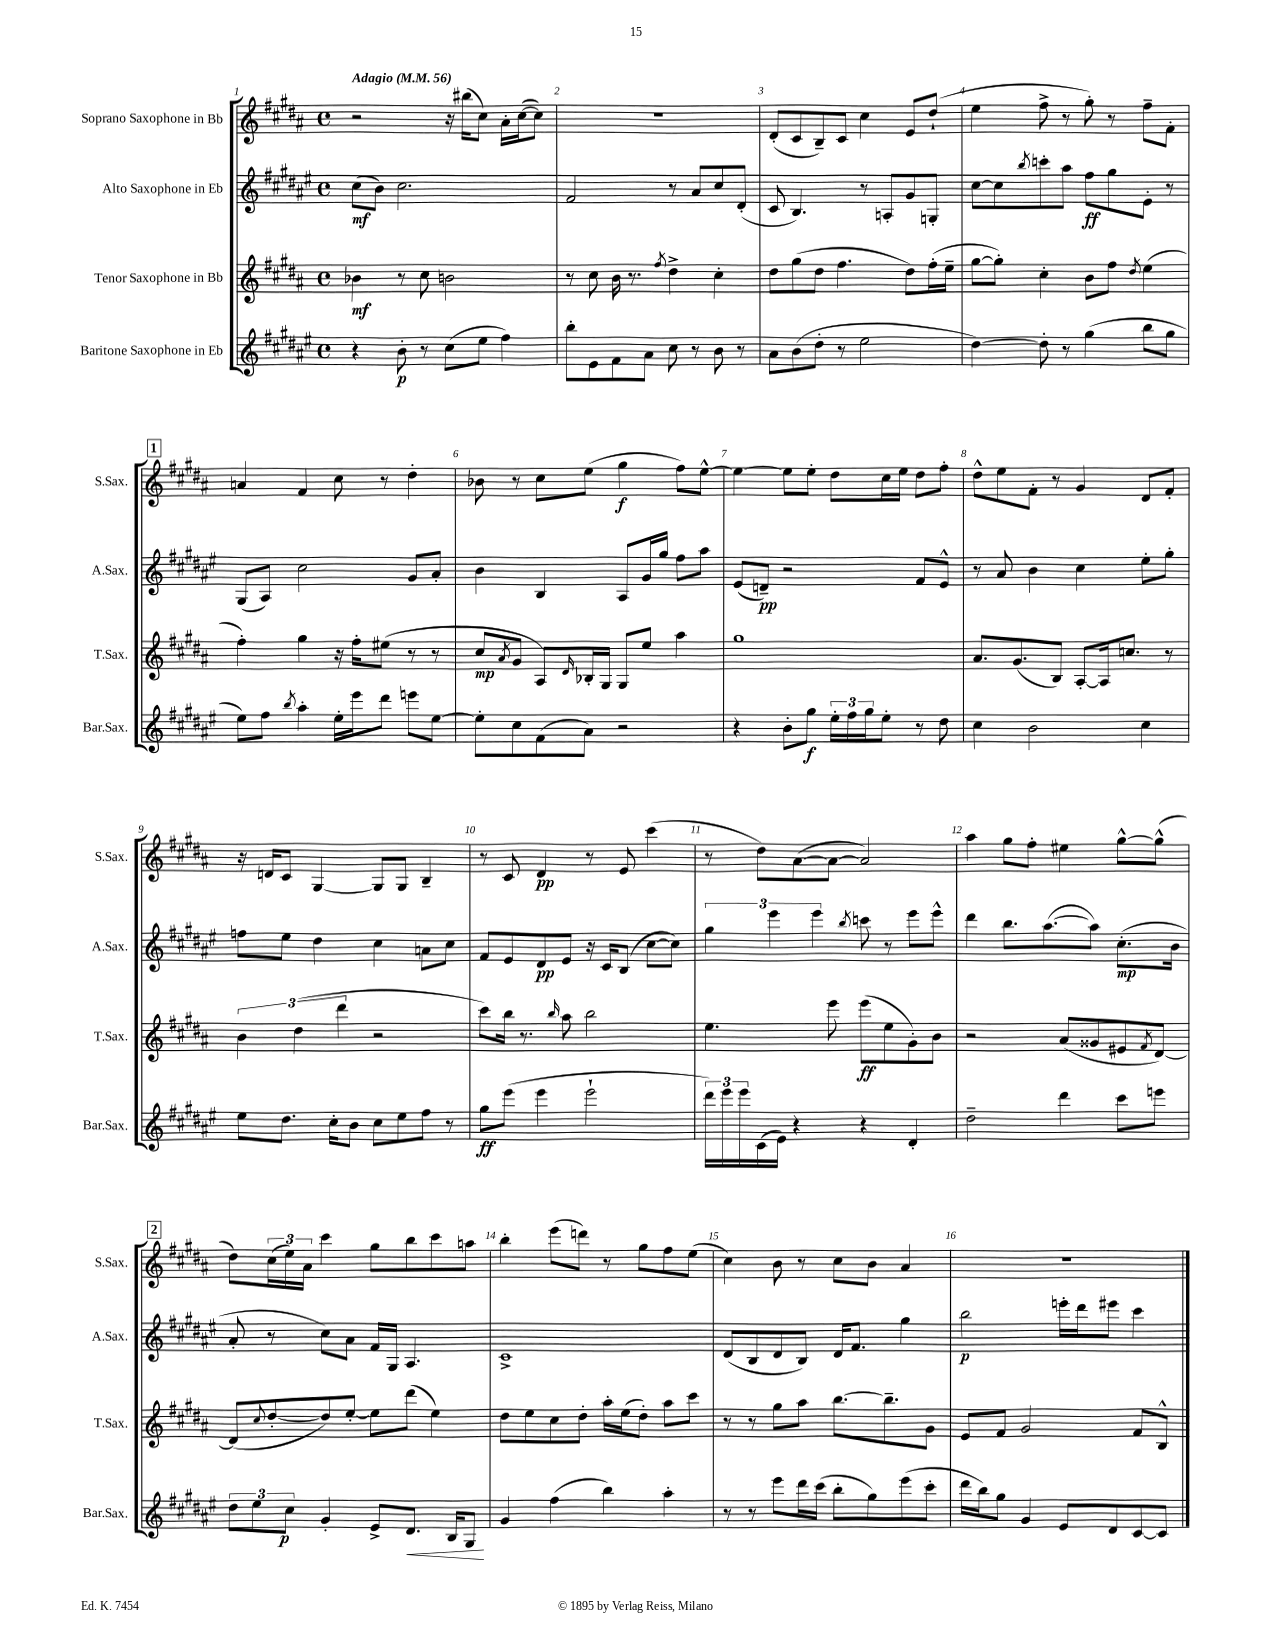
<<
\new StaffGroup <<
\new Staff = "s0" \with { instrumentName = "Soprano Saxophone in Bb" shortInstrumentName = "S.Sax." } {
    \clef treble \key b \major \defaultTimeSignature \time 4/4 \tempo "Adagio" 4 = 56
    r2 r16 bis''16( cis''8) ais'16-. cis''16~( cis''8) |
    R1 |
    dis'8-.( cis'8 b8--) cis'8 cis''4 e'8 dis''8-!( |
    e''4 fis''8-> r8 gis''8-.) r8 fis''8-- fis'8-. |
    \mark \markup { \box "1" } a'4 fis'4 cis''8 r8 dis''4-. |
    bes'8 r8 cis''8 e''8( gis''4\f fis''8) e''8~-^ |
    e''4~ e''8 e''8-. dis''8 cis''16 e''16 dis''8 fis''8-. |
    dis''8-^ e''8 fis'8-. r8 gis'4 dis'8 fis'8-. |
    r16 d'16 cis'8 gis4~ gis8 gis8 b4-- |
    r8 cis'8 dis'4\pp r8 e'8 cis'''4( |
    r8 dis''8) ais'8~( ais'8~ ais'2) |
    ais''4 gis''8 fis''8-. eis''4 gis''8~-^ gis''8-^( |
    \mark \markup { \box "2" } dis''8) \tuplet 3/2 { cis''16( e''16) ais'16 } cis'''4 gis''8 b''8 cis'''8 a''8 |
    b''4-. e'''8( d'''8) r8 gis''8 fis''8 e''8( |
    cis''4) b'8 r8 cis''8 b'8 ais'4 |
    r1 \bar "|." |
}
\new Staff = "s1" \with { instrumentName = "Alto Saxophone in Eb" shortInstrumentName = "A.Sax." } {
    \clef treble \key fis \major \defaultTimeSignature \time 4/4
    cis''8\mf( b'8) cis''2. |
    fis'2 r8 ais'8 cis''8 dis'8-.( |
    cis'8 b4.) r8 a8-. gis'8 g8-. |
    cis''8~ cis''8 \acciaccatura { b''8 } c'''8-. ais''8 fis''8\ff gis''8 eis'8-. r8 |
    \mark \markup { \box "1" } gis8( ais8) cis''2 gis'8 ais'8-. |
    b'4 b4 ais8 gis'16 gis''16 fis''8 ais''8 |
    eis'8( d'8--\pp) r2 fis'8 eis'8-^ |
    r8 ais'8 b'4 cis''4 eis''8-. gis''8-. |
    f''8 eis''8 dis''4 cis''4 a'8 cis''8 |
    fis'8 eis'8 dis'8\pp eis'8 r16 cis'16 b8( cis''8~ cis''8) |
    \tuplet 3/2 { gis''4 eis'''4 eis'''4 } \acciaccatura { b''8 } c'''8 r8 eis'''8 eis'''8-^ |
    dis'''4 b''8. ais''8.~( ais''8) cis''8.-.\mp( b'16 |
    \mark \markup { \box "2" } ais'8-. r8 cis''8) ais'8 fis'16 gis16 ais4. |
    cis'1-> |
    dis'8( b8 dis'8 b8) dis'16 fis'8. gis''4 |
    b''2\p e'''16-. dis'''16 eis'''8 cis'''4 \bar "|." |
}
\new Staff = "s2" \with { instrumentName = "Tenor Saxophone in Bb" shortInstrumentName = "T.Sax." } {
    \clef treble \key b \major \defaultTimeSignature \time 4/4
    bes'4\mf r8 cis''8 b'2 |
    r8 cis''8 b'16 r8. \acciaccatura { fis''8 } dis''4-> cis''4-. |
    dis''8 gis''8( dis''8 fis''4. dis''8) fis''16-.( e''16-- |
    gis''8~ gis''8-.) cis''4-. b'8 fis''8 \acciaccatura { dis''8 } e''4( |
    \mark \markup { \box "1" } fis''4-.) gis''4 r16 fis''16-. eis''8( r8 r8 |
    cis''8\mp \acciaccatura { ais'8 } gis'8 ais8) \grace { dis'16 } bes16-. gis16 gis8 e''8 ais''4 |
    gis''1 |
    ais'8. gis'8.( b8) ais8~-. ais16 c''8. r8 |
    \tuplet 3/2 { b'4 dis''4( dis'''4 } r2 |
    cis'''8) b''16 r8. \grace { b''16 } ais''8 b''2 |
    e''4. e'''8 e'''8\ff( e''8 gis'8-.) b'8 |
    r2 ais'8( gisis'8 eis'8 \acciaccatura { fis'8 } dis'8~) |
    \mark \markup { \box "2" } dis'8( \appoggiatura { cis''8 } dis''8~-. dis''8) e''8~-. e''8 dis'''8( e''4) |
    dis''8 e''8 cis''8 dis''8-. ais''16-. e''16( dis''8-.) ais''8 cis'''8 |
    r8 r8 gis''8 ais''8 b''8.~ b''8.-- gis'8 |
    e'8 fis'8 gis'2 fis'8 b8-^ \bar "|." |
}
\new Staff = "s3" \with { instrumentName = "Baritone Saxophone in Eb" shortInstrumentName = "Bar.Sax." } {
    \clef treble \key fis \major \defaultTimeSignature \time 4/4
    r4 b'8-.\p r8 cis''8( eis''8 fis''4) |
    b''8-. eis'8 fis'8 ais'8 cis''8 r8 b'8 r8 |
    ais'8 b'8( dis''8-. r8 eis''2 |
    dis''4~) dis''8-. r8 gis''4( b''8 gis''8 |
    \mark \markup { \box "1" } eis''8) fis''8 \acciaccatura { b''8 } ais''4-. eis''16-. eis'''16 dis'''8 e'''8 eis''8~ |
    eis''8-. cis''8 fis'8( ais'8) r2 |
    r4 b'8-. gis''8\f \tuplet 3/2 { eis''16-. fis''16 gis''16 } eis''8-. r8 dis''8 |
    cis''4 b'2 cis''4 |
    eis''8 dis''8. cis''16-. b'8 cis''8 eis''8 fis''8 r8 |
    gis''8\ff eis'''8( eis'''4 eis'''2-! |
    \tuplet 3/2 { dis'''16) eis'''16 eis'''16 } cis'16( eis'16) r4 r4 dis'4-. |
    dis''2-- dis'''4 cis'''8 e'''8 |
    \mark \markup { \box "2" } \tuplet 3/2 { dis''8 eis''8 cis''8\p } gis'4-. eis'8-> dis'8.\< b16 gis8\! |
    gis'4 fis''4( b''4) ais''4-. |
    r8 r8 eis'''8 dis'''16 cis'''16( b''8-. gis''8) eis'''8( cis'''8-. |
    dis'''16 b''16) gis''8 gis'4 eis'8 dis'8 cis'8~ cis'8 \bar "|." |
}
>>
>>
\layout { \context { \Score \override BarNumber.break-visibility = ##(#f #t #t) barNumberVisibility = #all-bar-numbers-visible } }
